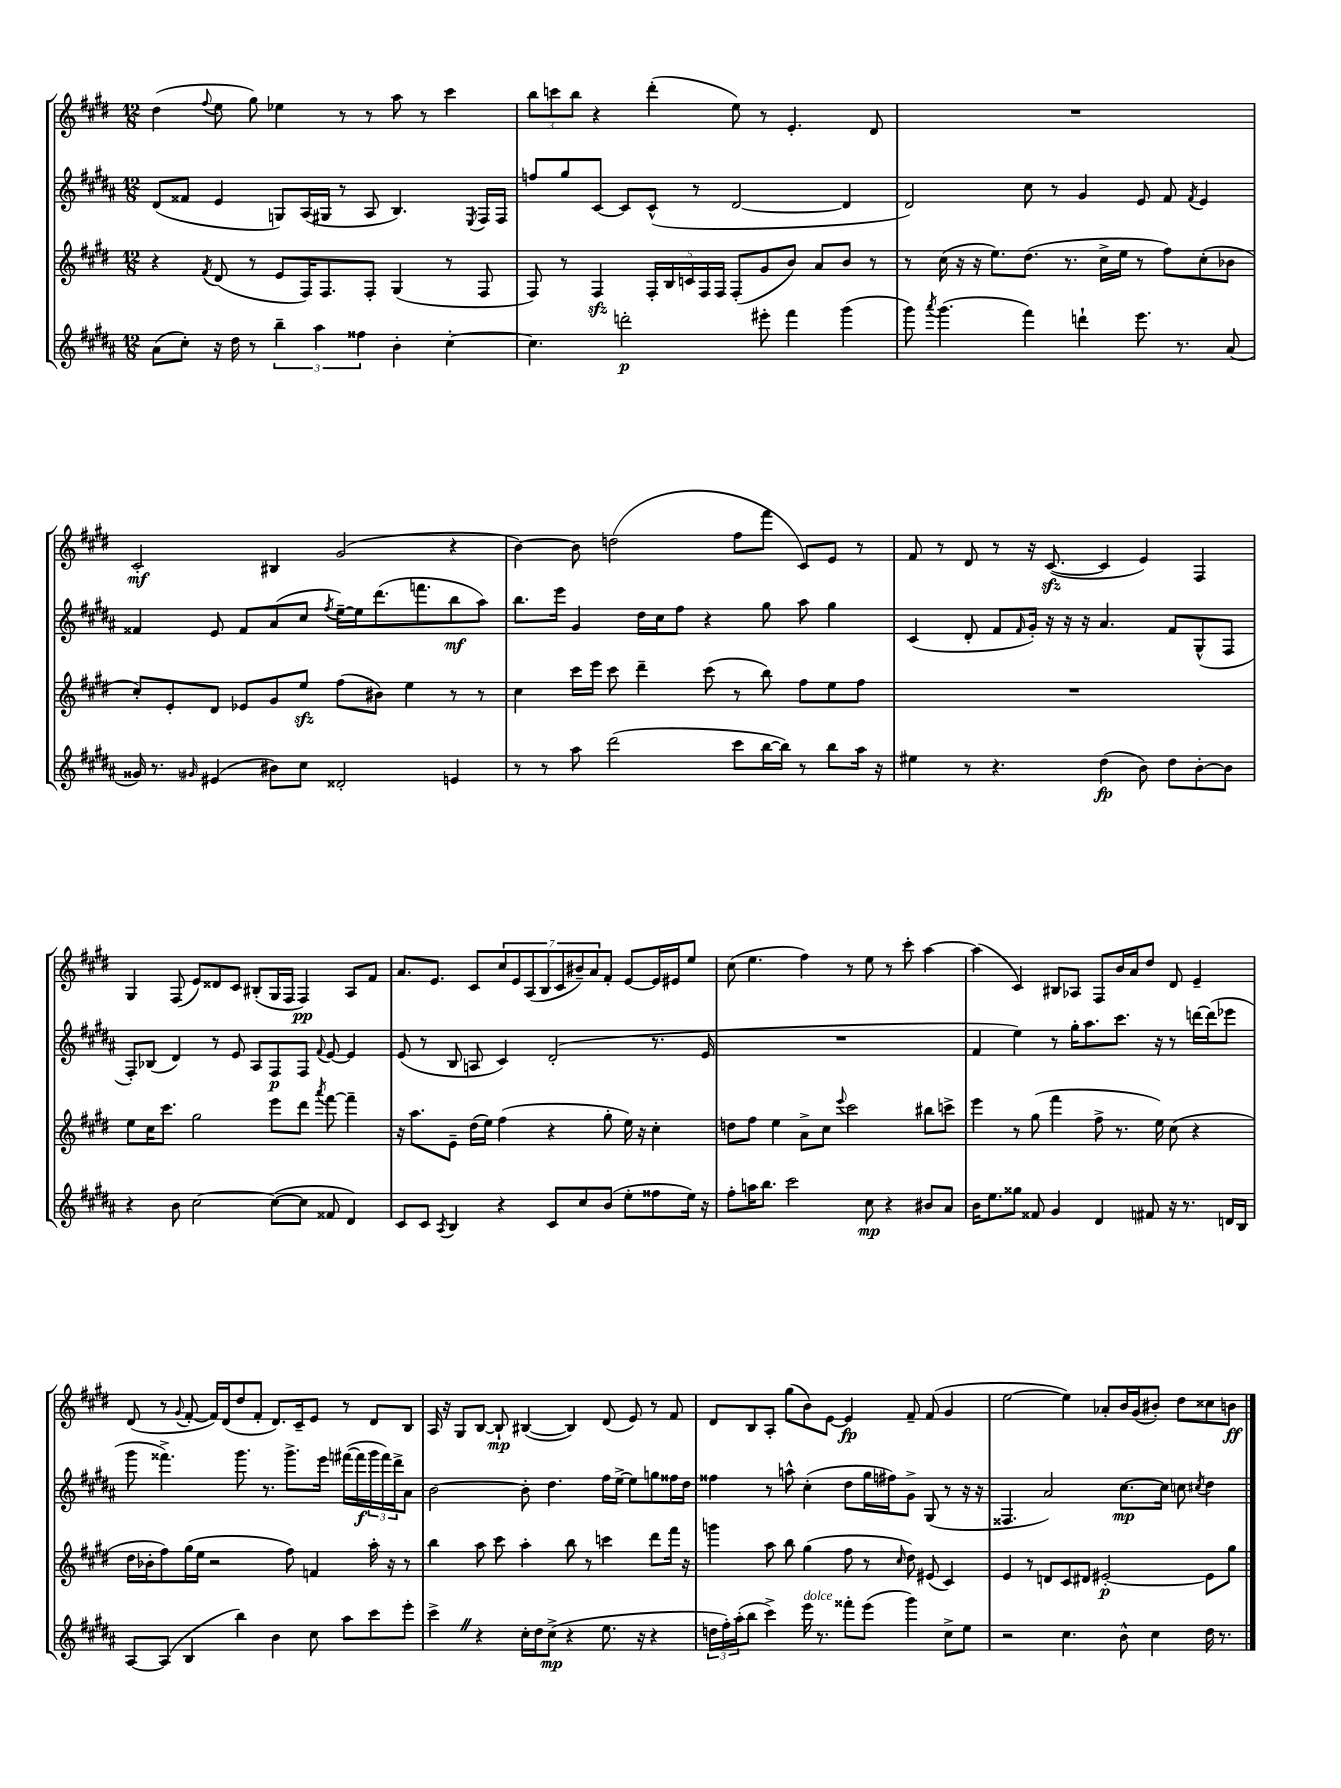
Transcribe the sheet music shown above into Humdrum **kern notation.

**kern	**dynam	**kern	**dynam	**kern	**dynam	**kern	**dynam
*part4	*part4	*part3	*part3	*part2	*part2	*part1	*part1
*staff4	*staff4	*staff3	*staff3	*staff2	*staff2	*staff1	*staff1
*clefG2	*	*clefG2	*	*clefG2	*	*clefG2	*
*k[f#c#g#d#a#]	*	*k[f#c#g#d#]	*	*k[f#c#g#d#a#]	*	*k[f#c#g#d#]	*
*M12/8	*	*M12/8	*	*M12/8	*	*M12/8	*
=27	=27	=27	=27	=27	=27	=27	=27
(8a#\L	.	4r	.	(8d#/L	.	(4dd#\	.
8cc#'\J)	.	.	.	8f##X/J	.	.	.
.	.	8qf#/	.	.	.	8qqff#/	.
16r	.	(8d#/	.	4e/	.	8ee\	.
16dd#\	.	.	.	.	.	.	.
8r	.	8r	.	.	.	8gg#\)	.
6bb~\	.	8e/L	.	8Gn/L)	.	4ee-X\	.
.	.	16F#/K)	.	(16A#/L	.	.	.
6aa#\	.	.	.	.	.	.	.
.	.	8.F#/	.	16G#X/JJ	.	.	.
.	.	.	.	8r	.	8r	.
6ff##X\	.	.	.	.	.	.	.
.	.	8F#'/J	.	8A#/	.	8r	.
4b'\	.	(4G#/	.	4.B/)	.	8aa\	.
.	.	.	.	.	.	8r	.
[4cc#'\	.	8r	.	.	.	4ccc#\	.
.	.	.	.	8qE/	.	.	.
.	.	8F#/	.	16F#/LL	.	.	.
.	.	.	.	16F#/JJ	.	.	.
=28	=28	=28	=28	=28	=28	=28	=28
4.cc#\]	.	8F#/)	.	8ffn/L	.	12bb\L	.
.	.	.	.	.	.	12cccn\	.
.	.	8r	.	8gg#/	.	.	.
.	.	.	.	.	.	12bb\J	.
.	.	4F#zz/	.	[8c#/J	.	4r	.
2dddn'\	p	.	.	8c#/L]	.	.	.
.	.	20F#'/LL	.	(8c#^^/J	.	(4ddd#'\	.
.	.	20B/	.	.	.	.	.
.	.	20cn/	.	.	.	.	.
.	.	.	.	8r	.	.	.
.	.	20F#/	.	.	.	.	.
.	.	20F#/JJ	.	.	.	.	.
.	.	(8F#'/L	.	[2d#/	.	8ee\)	.
8eee#X'\	.	8g#/	.	.	.	8r	.
4fff#\	.	8b/J)	.	.	.	4.e'/	.
.	.	8a/L	.	.	.	.	.
(4ggg#\	.	8b/J	.	4d#/]	.	.	.
.	.	8r	.	.	.	8d#/	.
=29	=29	=29	=29	=29	=29	=29	=29
8ggg#\)	.	8r	.	2d#/)	.	1.r	.
8qaaa#/	.	.	.	.	.	.	.
(4.ggg#\	.	(16cc#\	.	.	.	.	.
.	.	16r	.	.	.	.	.
.	.	16r	.	.	.	.	.
.	.	8.ee\L)	.	.	.	.	.
4fff#\)	.	(8.dd#\J	.	8cc#\	.	.	.
.	.	.	.	8r	.	.	.
.	.	8.r	.	.	.	.	.
4dddn`\	.	.	.	4g#/	.	.	.
.	.	16cc#^\LL	.	.	.	.	.
.	.	16ee\JJ	.	.	.	.	.
8.eee\	.	8r	.	8e/	.	.	.
.	.	8ff#\L)	.	8f#/	.	.	.
8.r	.	.	.	.	.	.	.
.	.	.	.	8qf#/	.	.	.
.	.	(8cc#'\	.	4e/	.	.	.
(8a#/	.	8b-X\J	.	.	.	.	.
!!LO:LB:g=z
=30	=30	=30	=30	=30	=30	=30	=30
16g##X/)	.	8cc#'/L)	.	4f##X/	.	2c#'/	mf
8.r	.	.	.	.	.	.	.
.	.	8e'/	.	.	.	.	.
16qqg#X/	.	.	.	.	.	.	.
(4e#X/	.	8d#/J	.	8e/	.	.	.
.	.	8e-X/L	.	8f##/L	.	.	.
8b#X\L)	.	8g#/	.	(8a#/	.	4B#X/	.
8cc#\J	.	8eezz/J	.	8cc#/J	.	.	.
.	.	.	.	8qff#/	.	.	.
2d##X'/	.	(8ff#\L	.	[16ee~\LL)	.	(2g#/	.
.	.	.	.	16ee\J]	.	.	.
.	.	8b#X\J)	.	(8.ddd#\	.	.	.
.	.	4ee\	.	.	.	.	.
.	.	.	.	8.fffn\	.	.	.
4en/	.	8r	.	8bb\	mf	4r	.
.	.	8r	.	8aa#\J)	.	.	.
=31	=31	=31	=31	=31	=31	=31	=31
8r	.	4cc#\	.	8.bb\L	.	[4b\)	.
8r	.	.	.	.	.	.	.
.	.	.	.	16eee\Jk	.	.	.
8aa#\	.	16ccc#\LL	.	4g#/	.	8b\]	.
.	.	16eee\JJ	.	.	.	.	.
(2ddd#\	.	8ccc#\	.	.	.	(2ddn\	.
.	.	4ddd#~\	.	16dd#\LL	.	.	.
.	.	.	.	16cc#\J	.	.	.
.	.	.	.	8ff#\J	.	.	.
.	.	(8ccc#\	.	4r	.	.	.
8ccc#\L	.	8r	.	.	.	8ff#\L	.
[16bb\L	.	8bb\)	.	8gg#\	.	8fff#\J	.
16bb\JJ])	.	.	.	.	.	.	.
8r	.	8ff#\L	.	8aa#\	.	8c#/L)	.
8bb\L	.	8ee\	.	4gg#\	.	8e/J	.
16aa#\Jk	.	8ff#\J	.	.	.	8r	.
16r	.	.	.	.	.	.	.
=32	=32	=32	=32	=32	=32	=32	=32
4ee#X\	.	1.r	.	(4c#/	.	8f#/	.
.	.	.	.	.	.	8r	.
8r	.	.	.	8d#'/	.	8d#/	.
4.r	.	.	.	8f#/L	.	8r	.
.	.	.	.	16qqf#/	.	.	.
.	.	.	.	16g#'/Jk)	.	16r	.
.	.	.	.	16r	.	([8.c#zz/	.
.	.	.	.	16r	.	.	.
.	.	.	.	16r	.	.	.
(4dd#\	fp	.	.	4.a#/	.	4c#/]	.
8b\)	.	.	.	.	.	4e/)	.
8dd#\L	.	.	.	8f#/L	.	.	.
[8b'\	.	.	.	(8G#^^/	.	4F#/	.
8b\J]	.	.	.	8F#/J	.	.	.
!!LO:LB:g=z
=33	=33	=33	=33	=33	=33	=33	=33
4r	.	8ee\L	.	8F#'/L)	.	4G#/	.
.	.	16cc#\K	.	(8B-X/J	.	.	.
.	.	8.ccc#\J	.	.	.	.	.
8b\	.	.	.	4d#/)	.	(8F#/	.
[2cc#\	.	2gg#\	.	.	.	8e/L)	.
.	.	.	.	8r	.	8d##X/	.
.	.	.	.	8e/	.	8c#/J	.
.	.	.	.	8A#/L	.	(8B#X'/L	.
(8cc#\L_	.	8eee\L	.	8F#/	p	16G#/L	.
.	.	.	.	.	.	16F#/JJ	.
8cc#\J]	.	8ddd#\J	.	8F#/J	.	4F#/)	pp
.	.	8qaaa/	.	8qqf#/	.	.	.
8f##X/	.	[8fff#\	.	[8e/	.	.	.
4d#/)	.	4fff#~\]	.	4e/]	.	8A/L	.
.	.	.	.	.	.	8f#/J	.
=34	=34	=34	=34	=34	=34	=34	=34
8c#/L	.	16r	.	(8e/	.	8.a/L	.
.	.	8.aa\L	.	.	.	.	.
8c#/J	.	.	.	8r	.	.	.
.	.	.	.	.	.	8.e/J	.
8qA#/	.	.	.	.	.	.	.
4B/	.	8e~\J	.	8B/	.	.	.
.	.	(16dd#\LL	.	8An/	.	8c#/L	.
.	.	16ee\JJ)	.	.	.	.	.
4r	.	(4ff#\	.	4c#/)	.	14cc#/	.
.	.	.	.	.	.	14e/	.
.	.	.	.	.	.	(14A/	.
.	.	.	.	.	.	14B/	.
8c#/L	.	4r	.	(2d#'/	.	.	.
.	.	.	.	.	.	14c#/	.
.	.	.	.	.	.	14b#X~/)	.
8cc#/	.	.	.	.	.	.	.
.	.	.	.	.	.	14a/	.
(8b/J	.	8gg#'\	.	.	.	8f#'/J	.
8ee'\L	.	16ee\)	.	.	.	[8e/L	.
.	.	16r	.	.	.	.	.
8ff##X\	.	4cc#'\	.	8.r	.	16e/L]	.
.	.	.	.	.	.	16e#X/J	.
16ee\Jk)	.	.	.	.	.	8ee/J	.
16r	.	.	.	16e/	.	.	.
=35	=35	=35	=35	=35	=35	=35	=35
8ff#'\L	.	8ddn\L	.	1.r	.	(8cc#\	.
16aan\K	.	8ff#\J	.	.	.	4.ee\	.
8.bb\J	.	.	.	.	.	.	.
.	.	4ee\	.	.	.	.	.
2ccc#\	.	.	.	.	.	.	.
.	.	8a^\L	.	.	.	4ff#\)	.
.	.	8cc#\J	.	.	.	.	.
.	.	8qqeee/	.	.	.	.	.
.	.	2ccc#\	.	.	.	8r	.
8cc#\	mp	.	.	.	.	8ee\	.
4r	.	.	.	.	.	8r	.
.	.	.	.	.	.	8ccc#'\	.
8b#X/L	.	8bb#X\L	.	.	.	[4aa\	.
8a#/J	.	8cccn^\J	.	.	.	.	.
=36	=36	=36	=36	=36	=36	=36	=36
16b\KL	.	4eee\	.	4f#/	.	(4aa\]	.
8.ee\	.	.	.	.	.	.	.
8gg##X\J	.	8r	.	4ee\)	.	4c#/)	.
8f##X/	.	(8gg#\	.	.	.	.	.
4g#/	.	4fff#\	.	8r	.	8B#X/L	.
.	.	.	.	16gg#'\KL	.	8A-X/J	.
.	.	.	.	8.aa#\	.	.	.
4d#/	.	8ff#^\	.	.	.	8F#/L	.
.	.	8.r	.	8.ccc#\J	.	16b/L	.
.	.	.	.	.	.	16a/J	.
8f#X/	.	.	.	.	.	8dd#/J	.
.	.	16ee\)	.	16r	.	.	.
16r	.	(8cc#\	.	8r	.	8d#/	.
8.r	.	.	.	.	.	.	.
.	.	4r	.	[16dddn\LL	.	4e~/	.
.	.	.	.	(16ddd\J]	.	.	.
16dn/LL	.	.	.	8eee-X\J	.	.	.
16B/JJ	.	.	.	.	.	.	.
!!LO:LB:g=z
=37	=37	=37	=37	=37	=37	=37	=37
[8A#/L	.	16dd#\LL	.	8ggg#\	.	(8d#/	.
.	.	16b-X'\J	.	.	.	.	.
(8A#/J]	.	8ff#\)	.	4.fff##X^\)	.	8r	.
.	.	.	.	.	.	8qqg#/	.
4B/	.	(16gg#\L	.	.	.	[8f#'/	.
.	.	16ee\JJ	.	.	.	.	.
.	.	2r	.	.	.	16f#/LL])	.
.	.	.	.	.	.	(16d#/J	.
4bb\)	.	.	.	8.ggg#\	.	8dd#/	.
.	.	.	.	.	.	8f#'/J	.
.	.	.	.	8.r	.	.	.
4b\	.	.	.	.	.	8.d#/L)	.
.	.	8ff#\)	.	8.ggg#^\L	.	.	.
.	.	.	.	.	.	16c#~/k	.
8cc#\	.	4fn/	.	.	.	8e/J	.
.	.	.	.	16eee\Jk	.	.	.
8aa#\L	.	.	.	([16fff#X\LL	.	8r	.
.	.	.	.	16fff#\]	f	.	.
8ccc#\	.	16aa'\	.	24ggg#\	.	8d#/L	.
.	.	.	.	24fff#\)	.	.	.
.	.	16r	.	.	.	.	.
.	.	.	.	24ddd#^\J	.	.	.
8eee'\J	.	8r	.	8a#\J	.	8B/J	.
=38	=38	=38	=38	=38	=38	=38	=38
4ccc#^Z\	.	4bb\	.	[2b\	.	16A/	.
.	.	.	.	.	.	16r	.
.	.	.	.	.	.	8G#/L	.
4r	.	8aa\	.	.	.	[8B/J	.
.	.	8ccc#\	.	.	.	8B`/]	mp
16cc#'\LL	.	4aa'\	.	8b'\]	.	([4B#X/	.
16dd#\J	.	.	.	.	.	.	.
(8cc#^\J	mp	.	.	4.dd#\	.	.	.
4r	.	8bb\	.	.	.	4B#/])	.
.	.	8r	.	.	.	.	.
8.ee\	.	4cccn\	.	16ff#\LL	.	(8d#/	.
.	.	.	.	[16ee^\JJ	.	.	.
.	.	.	.	8ee\L]	.	8e/)	.
16r	.	.	.	.	.	.	.
4r	.	8ddd#\L	.	8ggn\	.	8r	.
.	.	16fff#\Jk	.	16ff##X\L	.	8f#/	.
.	.	16r	.	16dd#\JJ	.	.	.
=39	=39	=39	=39	=39	=39	=39	=39
24ddn\LL	.	4gggn\	.	4ff##X\	.	8d#/L	.
24ff#'\)	.	.	.	.	.	.	.
(24aa#'\J	.	.	.	.	.	.	.
8bb\J	.	.	.	.	.	8B/	.
4ccc#^\)	.	8aa\	.	8r	.	8A'/J	.
.	.	8bb\	.	8aan^^\	.	(8gg#\L	.
!LO:TX:a:i:t=dolce	!	!	!	!	!	!	!
16eee\	.	(4gg#\	.	(4cc#'\	.	8b\)	.
8.r	.	.	.	.	.	.	.
.	.	.	.	.	.	[8e\J	.
8fff##X'\L	.	8ff#\	.	8dd#\L	.	4e/]	fp
(8eee\J	.	8r	.	16gg#\L	.	.	.
.	.	.	.	16ff#X\J)	.	.	.
.	.	16qqcc#/	.	.	.	.	.
4ggg#\)	.	8dd#\)	.	8g#^\J	.	8f#~/	.
.	.	(8e#X/	.	(8G#/	.	(8f#/	.
8cc#^\L	.	4c#/)	.	8r	.	4g#/	.
8ee\J	.	.	.	16r	.	.	.
.	.	.	.	16r	.	.	.
=40	=40	=40	=40	=40	=40	=40	=40
2r	.	4e/	.	4.F##X/	.	[2ee\	.
.	.	8r	.	.	.	.	.
.	.	8dn/L	.	2a#/)	.	.	.
4.cc#\	.	8c#/	.	.	.	4ee\])	.
.	.	8d#X/J	.	.	.	.	.
.	.	[2e#X'/	p	.	.	8a-X'/L	.
8b^^\	.	.	.	[8.cc#\L	mp	16b/L	.
.	.	.	.	.	.	(16g#/J	.
4cc#\	.	.	.	.	.	8b#X'/J)	.
.	.	.	.	16cc#\Jk]	.	.	.
.	.	.	.	8ccn\	.	8dd#\L	.
.	.	.	.	8qcc#X/	.	.	.
16dd#\	.	8e#\L]	.	4dd#\	.	8cc##X\	.
8.r	.	.	.	.	.	.	.
.	.	8gg#\J	.	.	.	8bn\J	ff
==	==	==	==	==	==	==	==
*-	*-	*-	*-	*-	*-	*-	*-
